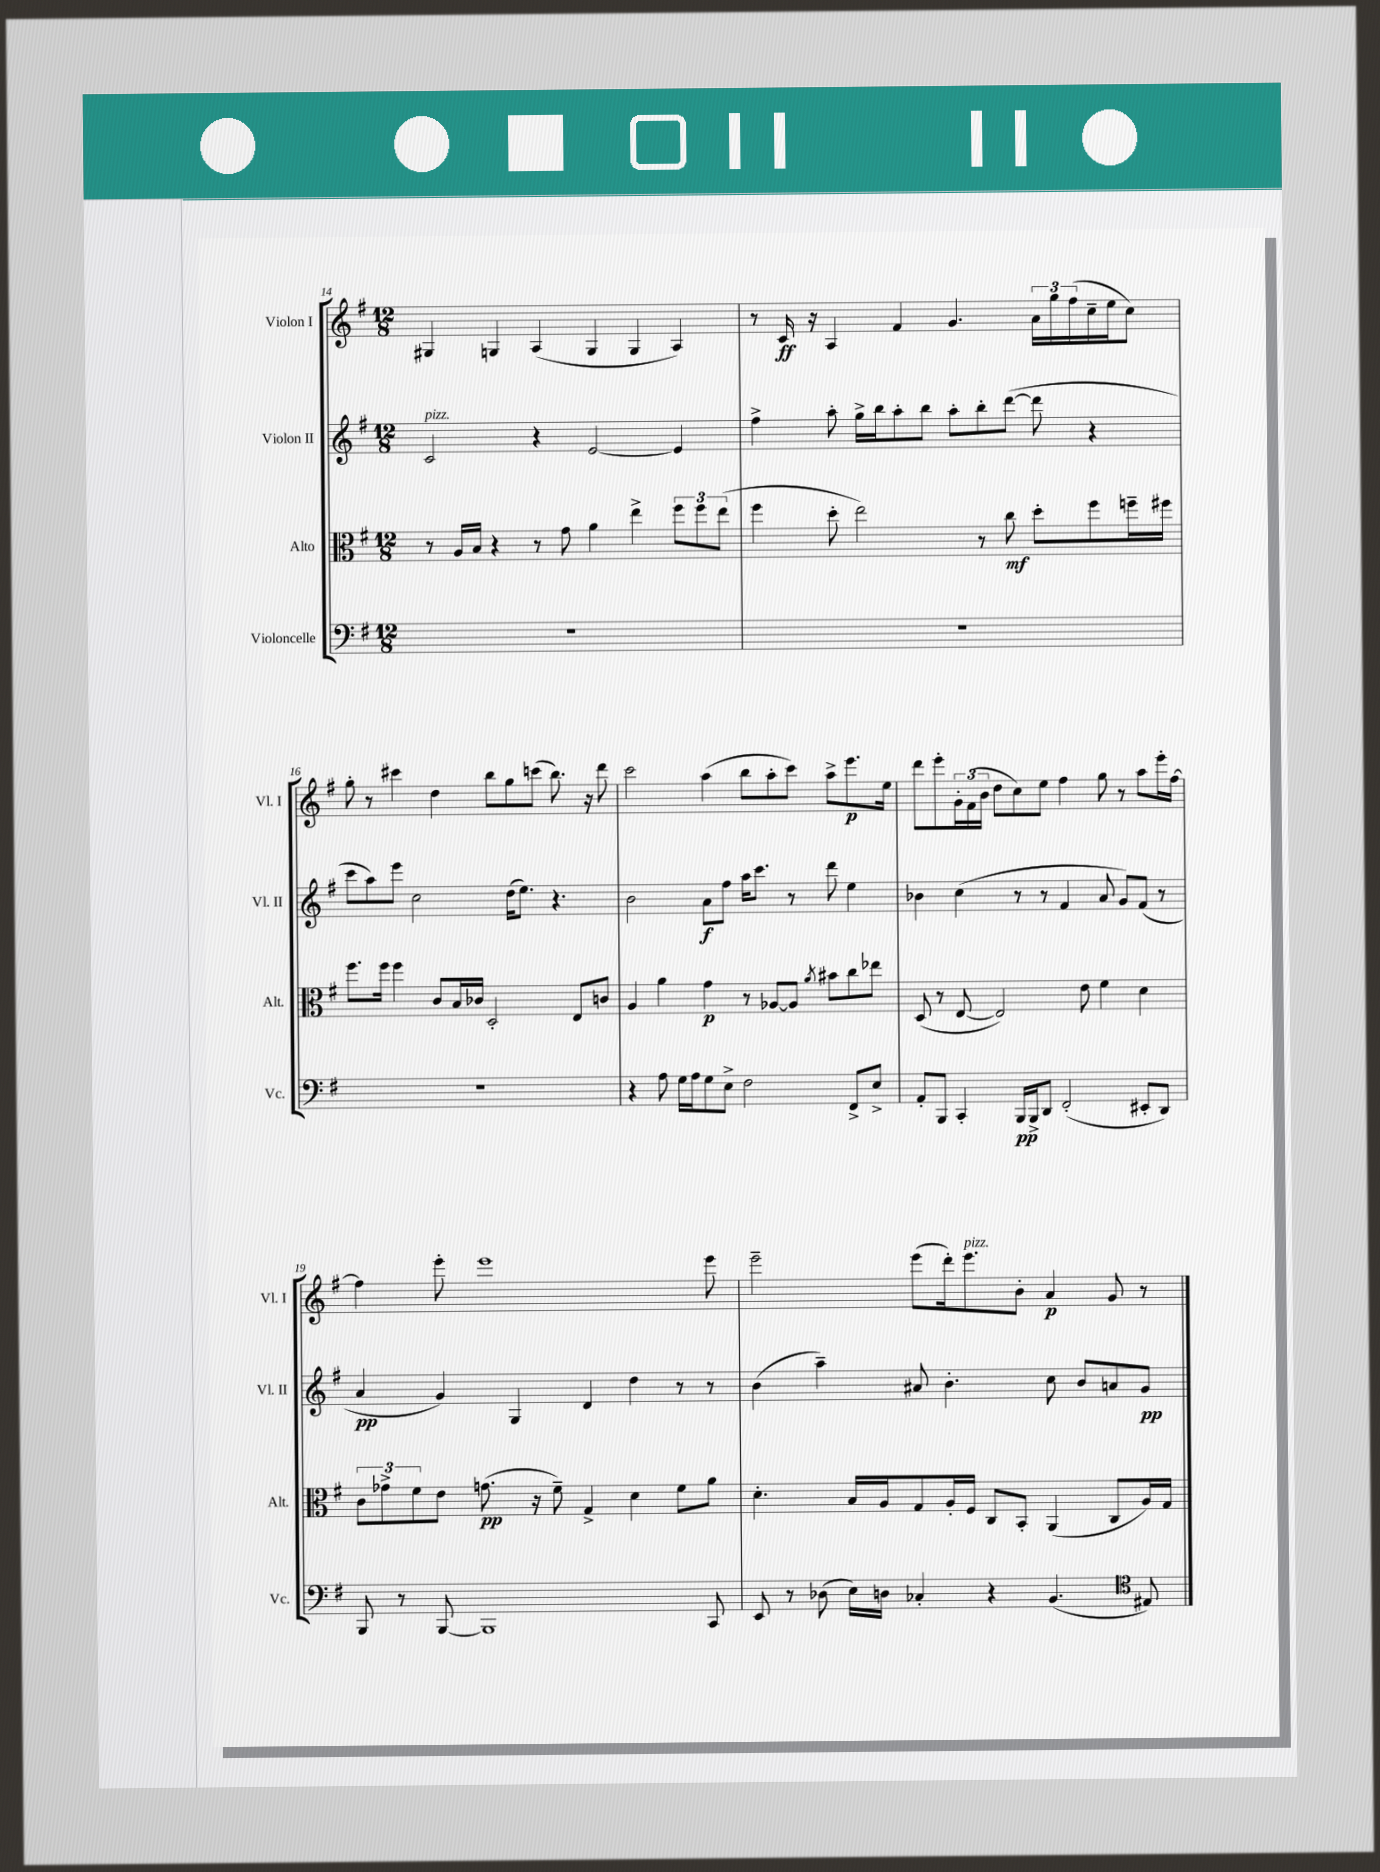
<<
\new StaffGroup <<
\new Staff = "s0" \with { instrumentName = "Violon I" shortInstrumentName = "Vl. I" } {
    \clef treble \key g \major \numericTimeSignature \time 12/8
    gis4 g4 a4( g4 g4 a4) |
    r8 c'16\ff r16 a4 fis'4 g'4. \tuplet 3/2 { a'16 g''16 fis''16( } c''16-- e''16 c''8) |
    g''8-. r8 cis'''4 d''4 b''8 g''8 c'''8( b''8.) r16 d'''8 |
    c'''2 a''4( b''8 a''8-. c'''8) a''8-> e'''8.\p e''16 |
    d'''8 e'''8-. \tuplet 3/2 { g'16-. fis'16( b'16 } d''8 c''8) e''8 fis''4 g''8 r8 a''8 e'''16-. fis''16~ |
    fis''4 e'''8-. e'''1 e'''8 |
    e'''2-- e'''8( d'''16-.) e'''8.^\markup { \italic "pizz." } b'8-. a'4\p g'8 r8 \bar "|." |
}
\new Staff = "s1" \with { instrumentName = "Violon II" shortInstrumentName = "Vl. II" } {
    \clef treble \key g \major \numericTimeSignature \time 12/8
    c'2^\markup { \italic "pizz." } r4 e'2~ e'4 |
    fis''4-> a''8-. g''16-> b''16 a''8-. b''8 a''8-. b''8-. d'''8~( d'''8 r4 |
    c'''8 a''8) e'''8 c''2 d''16( e''8.) r4. |
    b'2 a'8\f fis''8 a''16 c'''8. r8 d'''8 e''4 |
    bes'4 c''4( r8 r8 fis'4 a'8 g'8) fis'8( r8 |
    a'4\pp g'4) g4 d'4 d''4 r8 r8 |
    b'4( a''4--) ais'8 b'4.-. c''8 b'8 a'8 g'8\pp \bar "|." |
}
\new Staff = "s2" \with { instrumentName = "Alto" shortInstrumentName = "Alt." } {
    \clef alto \key g \major \numericTimeSignature \time 12/8
    r8 a16 b16 r4 r8 g'8 a'4 e''4-> \tuplet 3/2 { fis''8 fis''8 e''8( } |
    fis''4 d''8-. e''2) r8 c''8\mf d''8-. fis''8 f''16-- fis''16 |
    fis''8. fis''16 fis''4 c'8 b16 ces'16 d2-. e8 c'8 |
    a4 a'4 g'4\p r8 aes8~ aes8 \acciaccatura { a'8 } bis'8 c''8 ees''8 |
    d8( r8 e8~ e2) e'8 fis'4 d'4 |
    \tuplet 3/2 { c'8 ges'8-> fis'8 } e'8 g'8.\pp( r16 fis'8--) g4-> d'4 fis'8 a'8 |
    d'4.-. b16 a16 g8 a16-. fis16 c8 b,8-. a,4( c8 a16) g16 \bar "|." |
}
\new Staff = "s3" \with { instrumentName = "Violoncelle" shortInstrumentName = "Vc." } {
    \clef bass \key g \major \numericTimeSignature \time 12/8
    R1. |
    R1. |
    R1. |
    r4 a8 g16 a16 g8 e8-> fis2 fis,8-> e8-> |
    a,8-. b,,8 c,4-. b,,16\pp b,,16-> d,8 fis,2-.( eis,8-. d,8) |
    b,,8 r8 b,,8~ b,,1 c,8 |
    e,8 r8 des8( e16) d16 ces4-. r4 b,4.( \clef tenor eis8) \bar "|." |
}
>>
>>
\layout { \context { \Score currentBarNumber = #14 } }
